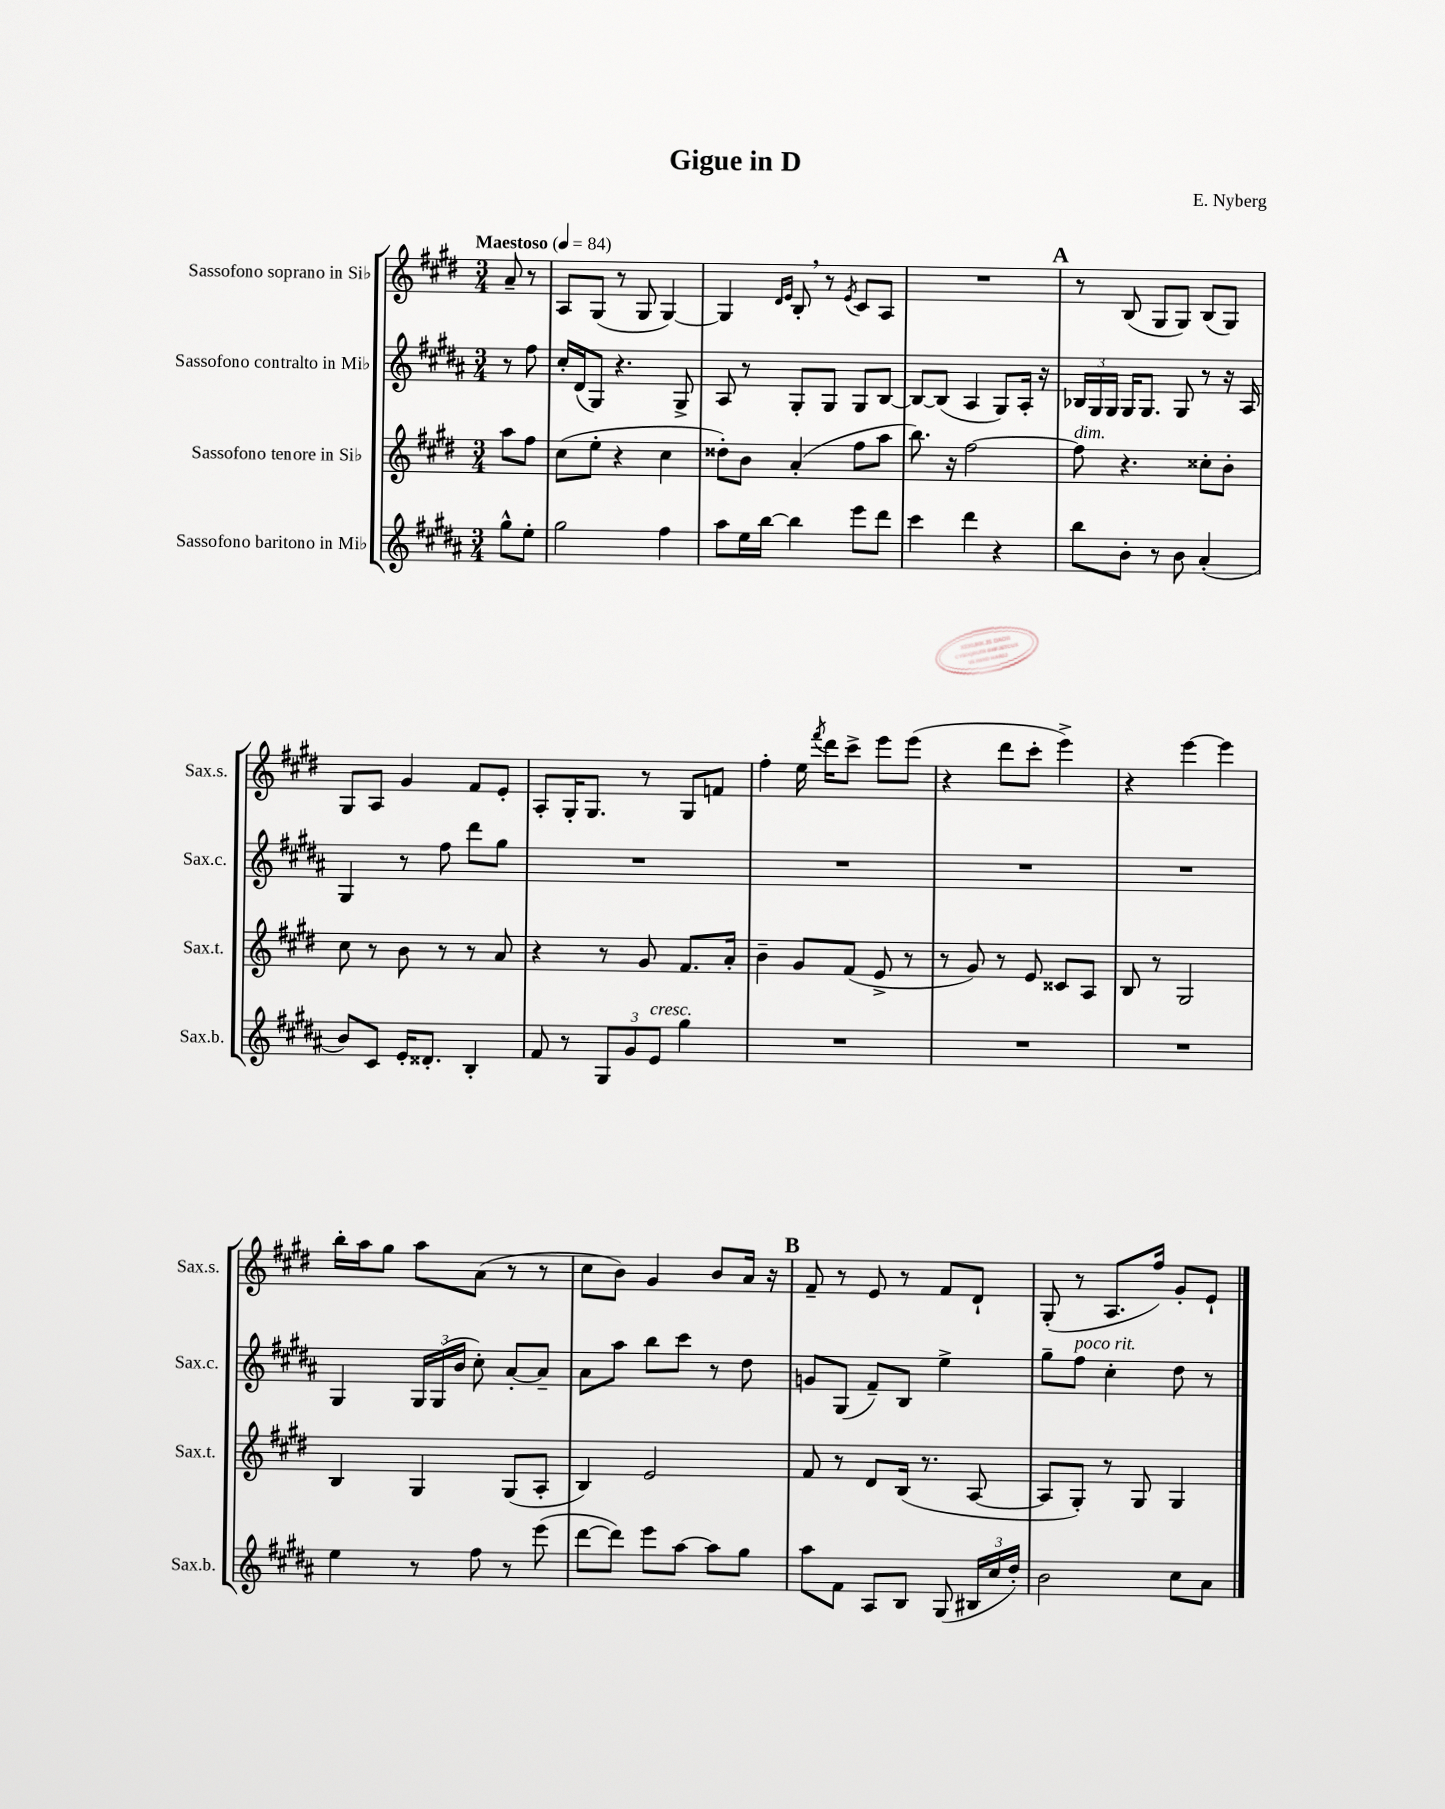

**kern	**kern	**kern	**kern
*staff4	*staff3	*staff2	*staff1
*clefG2	*clefG2	*clefG2	*clefG2
*k[f#c#g#d#a#]	*k[f#c#g#d#]	*k[f#c#g#d#a#]	*k[f#c#g#d#]
*M3/4	*M3/4	*M3/4	*M3/4
*MM84	*MM84	*MM84	*MM84
8gg#^^	8aa	8r	8a~
8ee'	8ff#	8ff#	8r
=	=	=	=
2gg#	(8cc#	16cc#'	8A
.	.	(16d#	.
.	8ee'	8G#)	(8G#
.	4r	4.r	8r
.	.	.	8G#
4ff#	4cc#	.	[4G#)
.	.	8G#^	.
=	=	=	=
8aa#	8dd##')	8A#	4G#]
16ee	8b	8r	.
[16bb	.	.	.
.	.	.	16qqd#
.	.	.	16qqe
4bb]	(4a'	8G#'	8B'
.	.	8G#	8r
.	.	.	8qe
8eee	8ff#	8G#	8c#
8ddd#	8aa	[8B	8A
=	=	=	=
4ccc#	8.bb)	8B_	2.r
.	.	(8B]	.
.	16r	.	.
4ddd#	[2ff#	4A#	.
4r	.	8G#)	.
.	.	16A#'	.
.	.	16r	.
=	=	=	=
8bb	8ff#]	24B-	8r
.	.	24G#	.
.	.	24G#	.
8b'	4.r	16G#	(8B
.	.	8.G#	.
8r	.	.	8G#
8b	.	8G#	8G#)
(4a#'	8cc##'	8r	(8B
.	8b'	16r	8G#)
.	.	16A#	.
=	=	=	=
8b)	8cc#	4G#	8G#
8c#	8r	.	8A
16e'	8b	8r	4g#
8.d##'	.	.	.
.	8r	8ff#	.
4B'	8r	8ddd#	8f#
.	8a	8gg#	8e'
=	=	=	=
8f#	4r	2.r	8A'
8r	.	.	16G#'
.	.	.	8.G#
12G#	8r	.	.
12g#	.	.	.
.	8g#	.	8r
12e	.	.	.
4gg#	8.f#	.	8G#
.	.	.	8f
.	16a'	.	.
=	=	=	=
2.r	4b~	2.r	4ff#'
.	8g#	.	16ee
.	.	.	8qfff#
.	.	.	16ddd#
.	(8f#	.	8ccc#^
.	8e^	.	8eee
.	8r	.	(8eee
=	=	=	=
2.r	8r	2.r	4r
.	8g#)	.	.
.	8r	.	8ddd#
.	8e	.	8ccc#'
.	8c##	.	4eee^)
.	8A	.	.
=	=	=	=
2.r	8B	2.r	4r
.	8r	.	.
.	2G#	.	[4eee
.	.	.	4eee]
=	=	=	=
4ee	4B	4G#	16bb'
.	.	.	16aa
.	.	.	8gg#
8r	4G#	24G#	8aa
.	.	(24G#	.
.	.	24b	.
8ff#	.	8cc#')	(8a
8r	(8G#	[8a#'	8r
(8eee	8A'	8a#~]	8r
=	=	=	=
[8ddd#	4B)	8a#	8cc#
8ddd#])	.	8aa#	8b)
8eee	2e	8bb	4g#
[8aa#	.	8ccc#	.
8aa#]	.	8r	8b
8gg#	.	8dd#	16a
.	.	.	16r
=	=	=	=
8aa#	8f#	8g	8f#~
8f#	8r	(8G#	8r
8A#	8d#	8f#~)	8e
8B	(16B	8B	8r
.	8.r	.	.
(8G#	.	4ee^	8f#
24B#	[8A	.	8d#`
24cc#	.	.	.
24dd#')	.	.	.
=	=	=	=
2b	8A]	8gg#~	(8G#'
.	8G#')	8ff#	8r
.	8r	4cc#'	8.A
.	8G#	.	.
.	.	.	16ff#)
8cc#	4G#	8dd#	8g#'
8a#	.	8r	8e`
==	==	==	==
*-	*-	*-	*-
